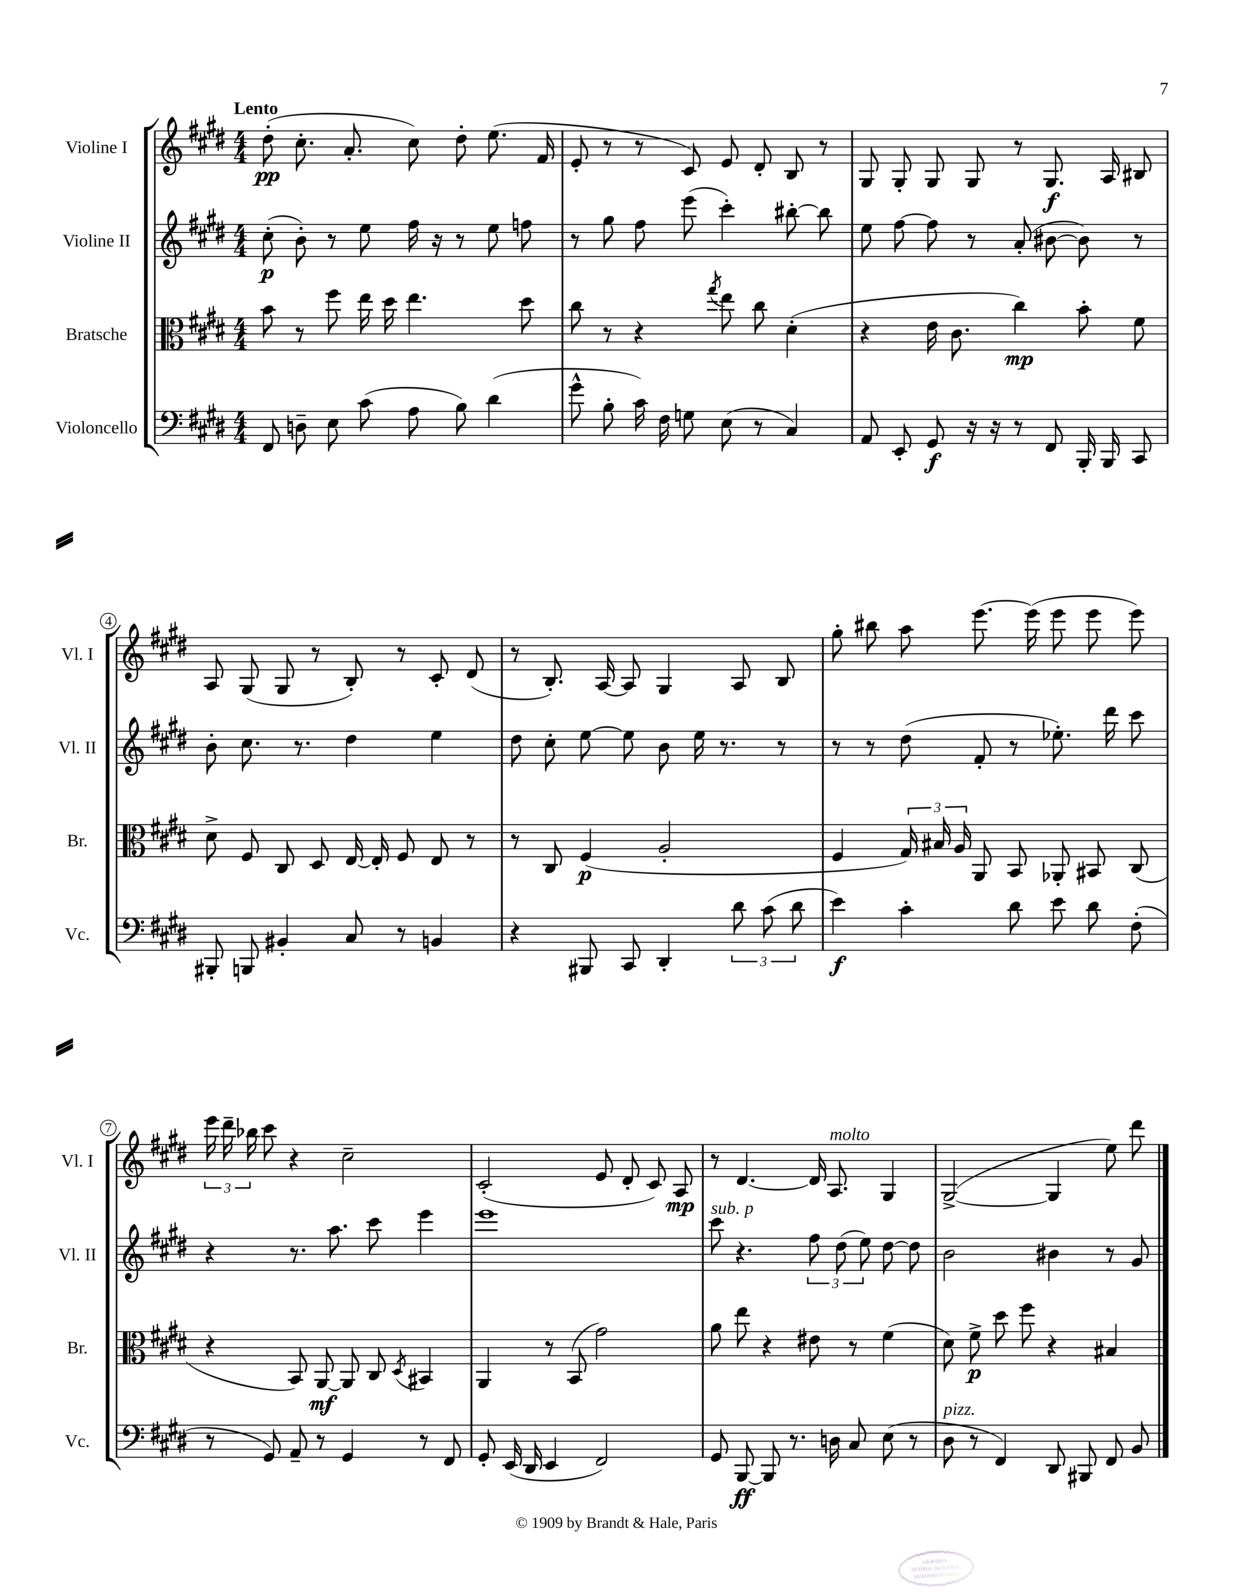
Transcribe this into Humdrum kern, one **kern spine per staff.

**kern	**kern	**kern	**kern
*staff4	*staff3	*staff2	*staff1
*clefF4	*clefC3	*clefG2	*clefG2
*k[f#c#g#d#]	*k[f#c#g#d#]	*k[f#c#g#d#]	*k[f#c#g#d#]
*M4/4	*M4/4	*M4/4	*M4/4
8FF#	8b	(8cc#'	(8dd#'
8D~	8r	8b')	8.cc#'
8E	8ff#	8r	.
.	.	.	8.a'
(8c#	16ee	8ee	.
.	16dd#	.	.
8A	4.ee	16ff#	8cc#)
.	.	16r	.
8B)	.	8r	8dd#'
(4d#	.	8ee	(8.ee
.	8dd#	8ff	.
.	.	.	16f#
=	=	=	=
8g#^^	8cc#	8r	8e'
8B'	8r	8gg#	8r
16c#)	4r	8ff#	8r
16F#	.	.	.
8G	.	(8eee	8c#)
.	8qgg#	.	.
(8E	8ee	4ccc#')	8e
8r	8cc#	.	8d#'
4C#)	(4d#'	[8bb#'	8B
.	.	8bb#]	8r
=	=	=	=
8AA	4r	8ee	8G#
8EE'	.	[8ff#	8G#'
8GG#	16e	8ff#]	8G#
.	8.c#	.	.
16r	.	8r	8G#
16r	.	.	.
8r	4cc#)	(8a'	8r
8FF#	.	[8b#	8.G#
16BBB'	8b'	8b#])	.
16BBB	.	.	16A
8CC#	8f#	8r	8B#
=	=	=	=
8BBB#'	8d#^	8b'	8A
8BBB	8F#	8.cc#	(8G#
4BB#'	8C#	.	8G#
.	.	8.r	.
.	8D#	.	8r
8C#	[16E	4dd#	8B')
.	16E']	.	.
8r	8F#	.	8r
4BB	8E	4ee	8c#'
.	8r	.	(8d#
=	=	=	=
4r	8r	8dd#	8r
.	8C#	8cc#'	8.B')
8BBB#	(4F#	[8ee	.
.	.	.	[16A
8CC#	.	8ee]	8A]
4DD#'	2A'	8b	4G#
.	.	16ee	.
.	.	8.r	.
12d#	.	.	8A
(12c#	.	.	.
.	.	8r	8B
12d#	.	.	.
=	=	=	=
4e)	4F#	8r	8gg#'
.	.	8r	8bb#
4c#'	24G#)	(8dd#	8aa
.	24B#	.	.
.	24A	.	.
.	8AA	8f#'	[8.eee
8d#	8BB	8r	.
.	.	.	(16eee]
8e	8AA-'	8.ee-')	8eee
8d#	8BB#	.	8eee
.	.	16ddd#	.
(8F#'	(8C#	8ccc#	8eee)
=	=	=	=
8r	4r	4r	24eee
.	.	.	24ddd#~
.	.	.	24bb-
8GG#)	.	.	8ccc#
8AA~	8BB)	8.r	4r
8r	[8AA	.	.
.	.	8.aa	.
4GG#	8AA]	.	2cc#~
.	8C#	8ccc#	.
.	8qD#	.	.
8r	4BB#	4eee	.
8FF#	.	.	.
=	=	=	=
8GG#'	4AA	1eee	(2c#'
(16EE	.	.	.
16DD#	.	.	.
4EE	8r	.	.
.	(8BB	.	.
2FF#)	2g#)	.	8e
.	.	.	8d#'
.	.	.	8c#)
.	.	.	8A
=	=	=	=
8GG#	8a	8ccc#	8r
[8BBB	8ee	4.r	[4.d#
8BBB]	4r	.	.
8.r	.	.	.
.	8e#	12ff#	16d#]
16D	.	.	8.A
.	.	(12dd#	.
8C#	8r	.	.
.	.	12ee)	.
(8E	(4f#	[8dd#	4G#
8r	.	8dd#]	.
=	=	=	=
8D#	8d#)	2b	([2G#^
8r	8f#^	.	.
4FF#)	8dd#	.	.
.	8ff#	.	.
8DD#	4r	4b#	4G#]
8BBB#	.	.	.
8FF#	4B#	8r	8ee)
8BB	.	8g#	8ddd#
==	==	==	==
*-	*-	*-	*-
